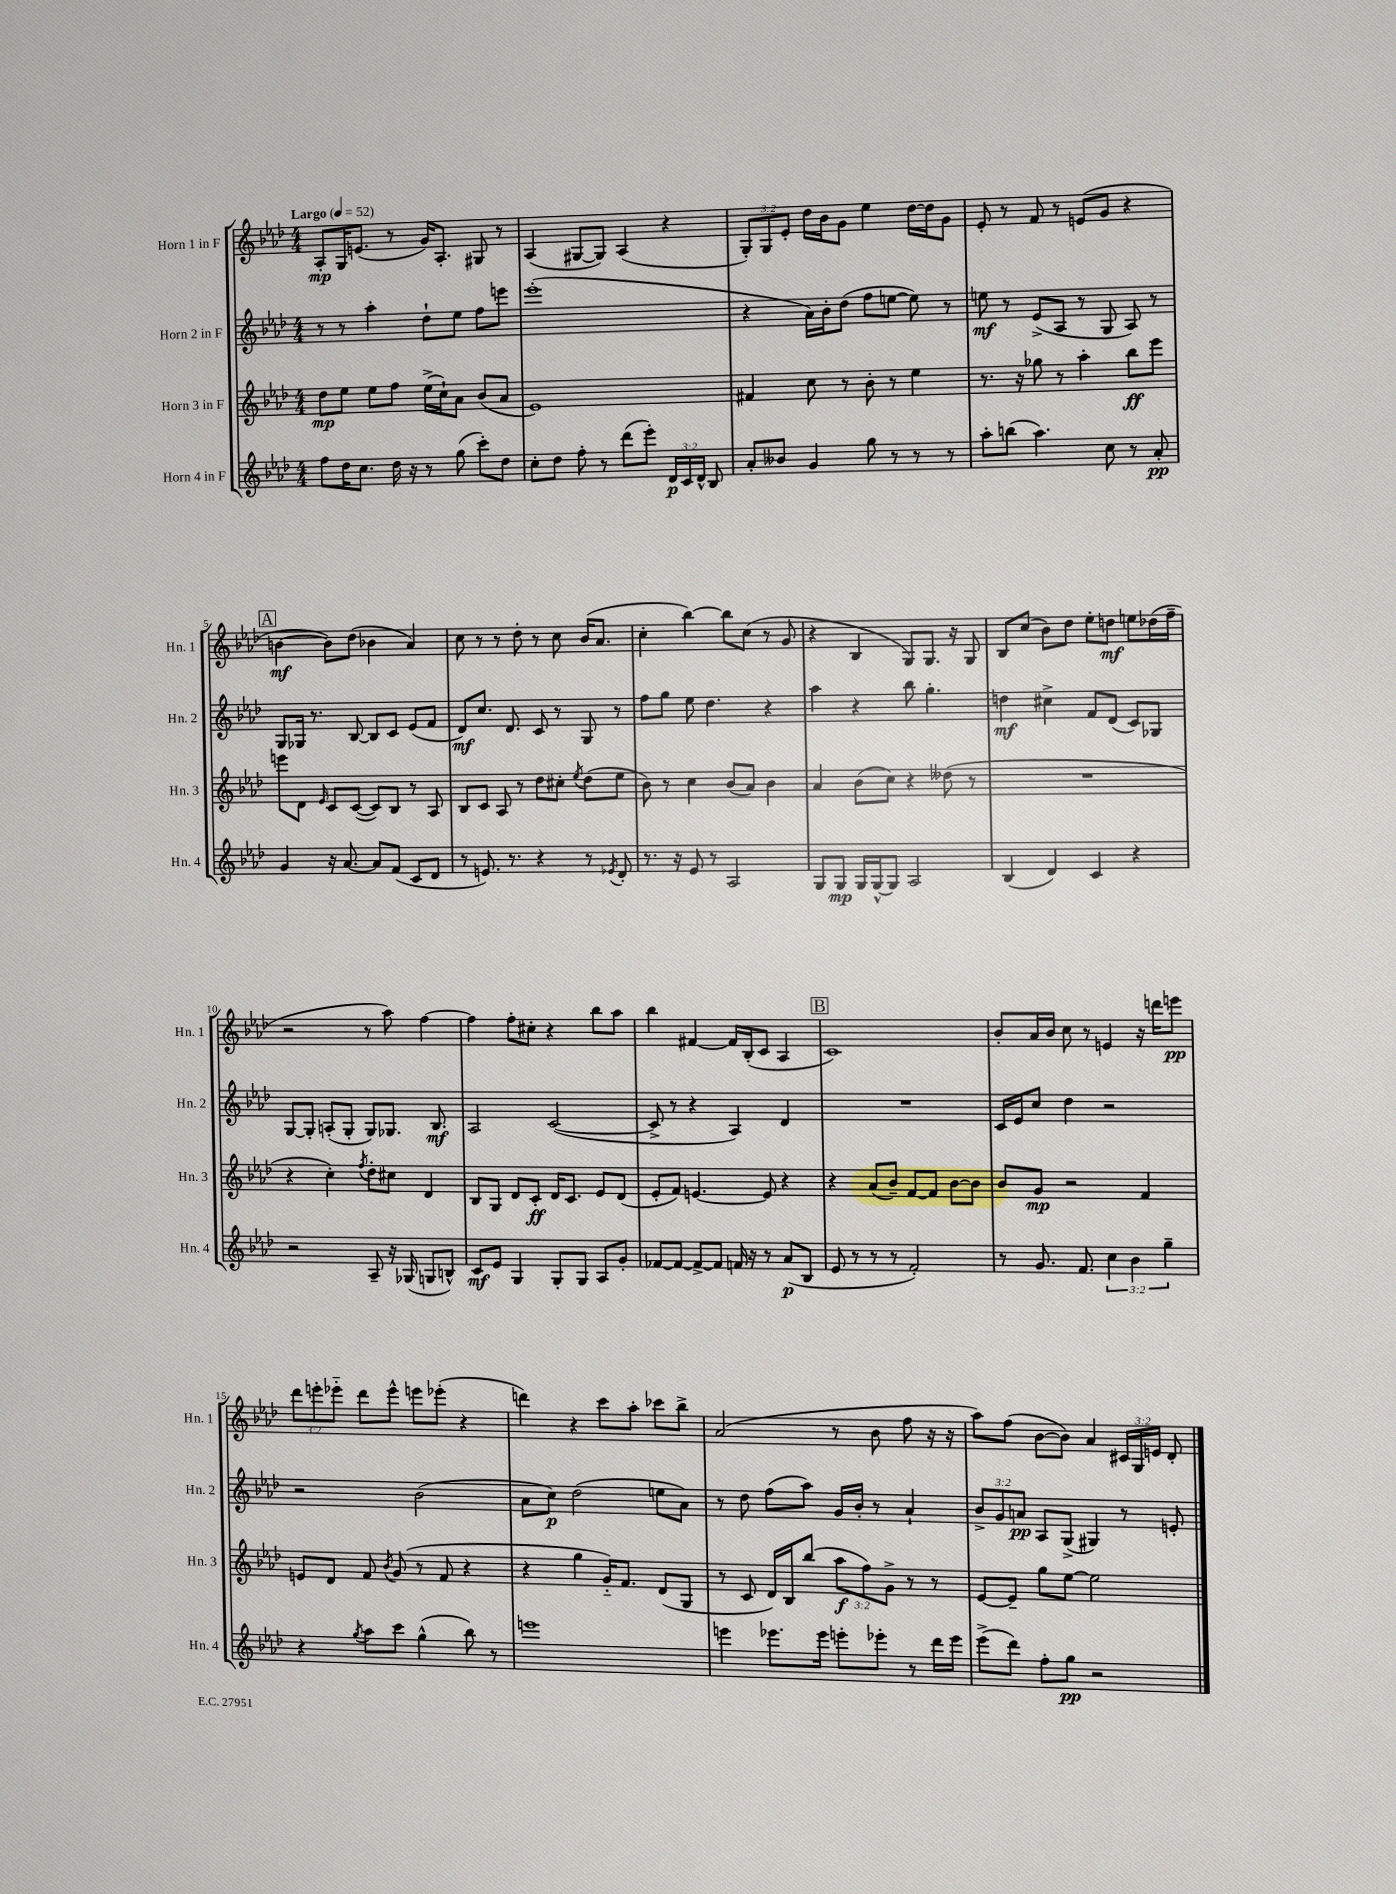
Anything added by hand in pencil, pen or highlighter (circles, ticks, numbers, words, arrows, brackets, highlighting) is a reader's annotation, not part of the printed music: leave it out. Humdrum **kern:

**kern	**kern	**kern	**kern
*staff4	*staff3	*staff2	*staff1
*clefG2	*clefG2	*clefG2	*clefG2
*k[b-e-a-d-]	*k[b-e-a-d-]	*k[b-e-a-d-]	*k[b-e-a-d-]
*M4/4	*M4/4	*M4/4	*M4/4
*MM52	*MM52	*MM52	*MM52
8ff	8dd-	8r	8A-'
16dd-	8ee-	8r	16G
8.cc	.	.	(8.e
.	8ee-	4aa-'	.
16dd-	8ff	.	8r
16r	.	.	.
8r	(16ee-^	8dd-`	16g)
.	16cc`)	.	8.A-'
(8gg	8a-	8ee-	.
8ccc')	(8b-	8ff	8G#
8dd-	8a-	8eee	8r
=	=	=	=
8cc'	1e-)	(1eee-'	(4A-
8dd-	.	.	.
8ff'	.	.	[8G#
8r	.	.	8G#])
(8ddd-	.	.	(4A-
8eee-')	.	.	.
24d-	.	.	4r
24c	.	.	.
24d-^^	.	.	.
8B-	.	.	.
=	=	=	=
8a-'	4f#	4r	12G')
.	.	.	12G
8b--	.	.	.
.	.	.	12e-'
4g	8cc	16a-)	16dd-
.	.	16b-'	16b-
.	8r	(8dd-	8g
8gg	8b-'	8ff	4ee-
8r	8r	[8ee	.
8r	4ee-	8ee])	[16dd-
.	.	.	16dd-]
8r	.	8r	8g
=	=	=	=
8aa-'	8.r	8ee	8e-'
(8bb	.	8r	8r
.	16r	.	.
4.aa-)	8gg-	(8e-^	8f
.	8r	8A-	8r
.	4aa-'	8r	(8e
8cc	.	8G	8g
8r	8bb-	8A-)	4r
8a-'	8eee-	8r	.
=	=	=	=
4g	8eee	8G	[4b
.	8d-	16G-	.
.	.	8.r	.
.	16qqe-	.	.
16r	8c	.	8b])
[8.a-	.	.	.
.	([8c	[8B-	(8dd-
8a-]	8c])	8B-]	4b-
(8f	8B-	8c	.
8c	8r	(8e-	4a-)
8d-	8A-	8f	.
=	=	=	=
8r	8B-	8d-)	8cc
8.e)	8c	8.cc	8r
.	8A-	.	8r
8.r	.	8.d-	.
.	8r	.	8dd-'
4r	8dd-	8c	8r
.	8cc#'	8r	8cc
.	8qee-	.	.
8r	(8dd-	8G	(16b-
.	.	.	8.a-
8qe-	.	.	.
8d-'	8ee-	8r	.
=	=	=	=
8.r	8b-)	8ff	4cc'
.	8r	8gg	.
16r	.	.	.
8e-	4cc	8ee-	[4bb-)
8r	.	4.dd-	.
2A-	(8b-	.	8bb-]
.	8a-)	.	(8cc
.	4b-	4r	8r
.	.	.	8g
=	=	=	=
8G	4a-	4aa-	4r
8G	.	.	.
16G	(8b-	4r	4B-
[16G^^	.	.	.
8G]	8cc)	.	.
2A-	4r	8bb-	8G)
.	.	4.gg'	8.G
.	(8dd--	.	.
.	.	.	16r
.	8r	.	8G
=	=	=	=
(4B-	1r	4dd	8B-
.	.	.	(8cc
4d-)	.	4cc#^	8b-)
.	.	.	8dd-
4c	.	8f	8ee-'
.	.	(8d-	8dd
4r	.	8c)	8ee
.	.	8G-	(16dd-
.	.	.	16ff~
=	=	=	=
2r	4r	[8G	2r
.	.	8G']	.
.	4cc')	(8A'	.
.	.	8G'	.
.	8qff	.	.
8A-~	8dd-'	8G)	8r
16r	8cc#	8.G-	8aa-)
(16G-	.	.	.
8G	4d-	.	[4ff
.	.	8.B-	.
8B^^)	.	.	.
=	=	=	=
8c	8B-	2A-	4ff]
8e-	8G	.	.
4G	8d-	.	8ff'
.	8c'	.	8cc#'
8G'	16d-	([2c	4r
.	8.c	.	.
8G	.	.	.
8A-	8e-	.	8bb-
8g'	(8d-	.	8aa-
=	=	=	=
[8f-	8e-'	8c^]	4bb-
8f-_	8f)	8r	.
8f-^_	[4.e	4r	[4f#
8f-]	.	.	.
16f	.	4A-)	16f#]
16r	.	.	(16B-'
8r	8e]	.	8c
(8a-	4r	4d-	4A-
8B-	.	.	.
=	=	=	=
8e-	4r	1r	1c)
8r	.	.	.
8r	(8a-	.	.
8r	8b-~)	.	.
2f')	[8f	.	.
.	8f]	.	.
.	[8b-	.	.
.	8b-]	.	.
=	=	=	=
8r	8b-	16c	8b-'
.	.	16e-	.
8.g	8g	8cc	16a-
.	.	.	16b-
.	2r	4dd-	8cc
8.f	.	.	.
.	.	.	8r
6cc	.	2r	4e
6b-	.	.	.
.	4f	.	16r
.	.	.	16ddd
6gg~	.	.	.
.	.	.	8eee
=	=	=	=
4r	8e	2r	12ddd-
.	.	.	12eee'
.	8d-	.	.
.	.	.	12eee-'~
8qgg	.	.	.
8aa-	8f	.	8ddd-
.	8qb-	.	.
8ccc	(8g	.	8eee-^^
(4gg^^	8r	(2b-	8eee
.	8f	.	(8eee-'
8bb-)	4r	.	4r
8r	.	.	.
=	=	=	=
1eee	4r	8a-	4ddd)
.	.	8cc)	.
.	4gg	(2dd-	4r
.	16g'~)	.	8ccc
.	8.f	.	.
.	.	.	8aa-'
.	(8d-	8ee	8ccc-
.	8G	8a-)	8bb-^
=	=	=	=
4eee	8r	8r	(2a-
.	8c	8dd-	.
8.eee-	16d-)	(8ff	.
.	16B-	.	.
.	(8bb-	8aa-)	.
16eee-	.	.	.
8eee'	12aa-	16g	8r
.	.	16b-'	.
.	12ff)	.	.
8eee-'	.	8r	8b-
.	12g^	.	.
8r	8r	4a-`	8ff
16ddd-	8r	.	16r
16eee-	.	.	16r
=	=	=	=
(8eee-^	[8e-	12b-^	8aa-)
.	.	12g	.
8ddd-)	8e-~]	.	(8ff
.	.	12a	.
8ff'	8gg	8A-	[8b-
8gg	[8ee-	(8G^	8b-])
2r	2ee-]	4G#)	4a-
.	.	8r	24c#
.	.	.	24G
.	.	.	24e
.	.	8e'	8d-'
==	==	==	==
*-	*-	*-	*-
